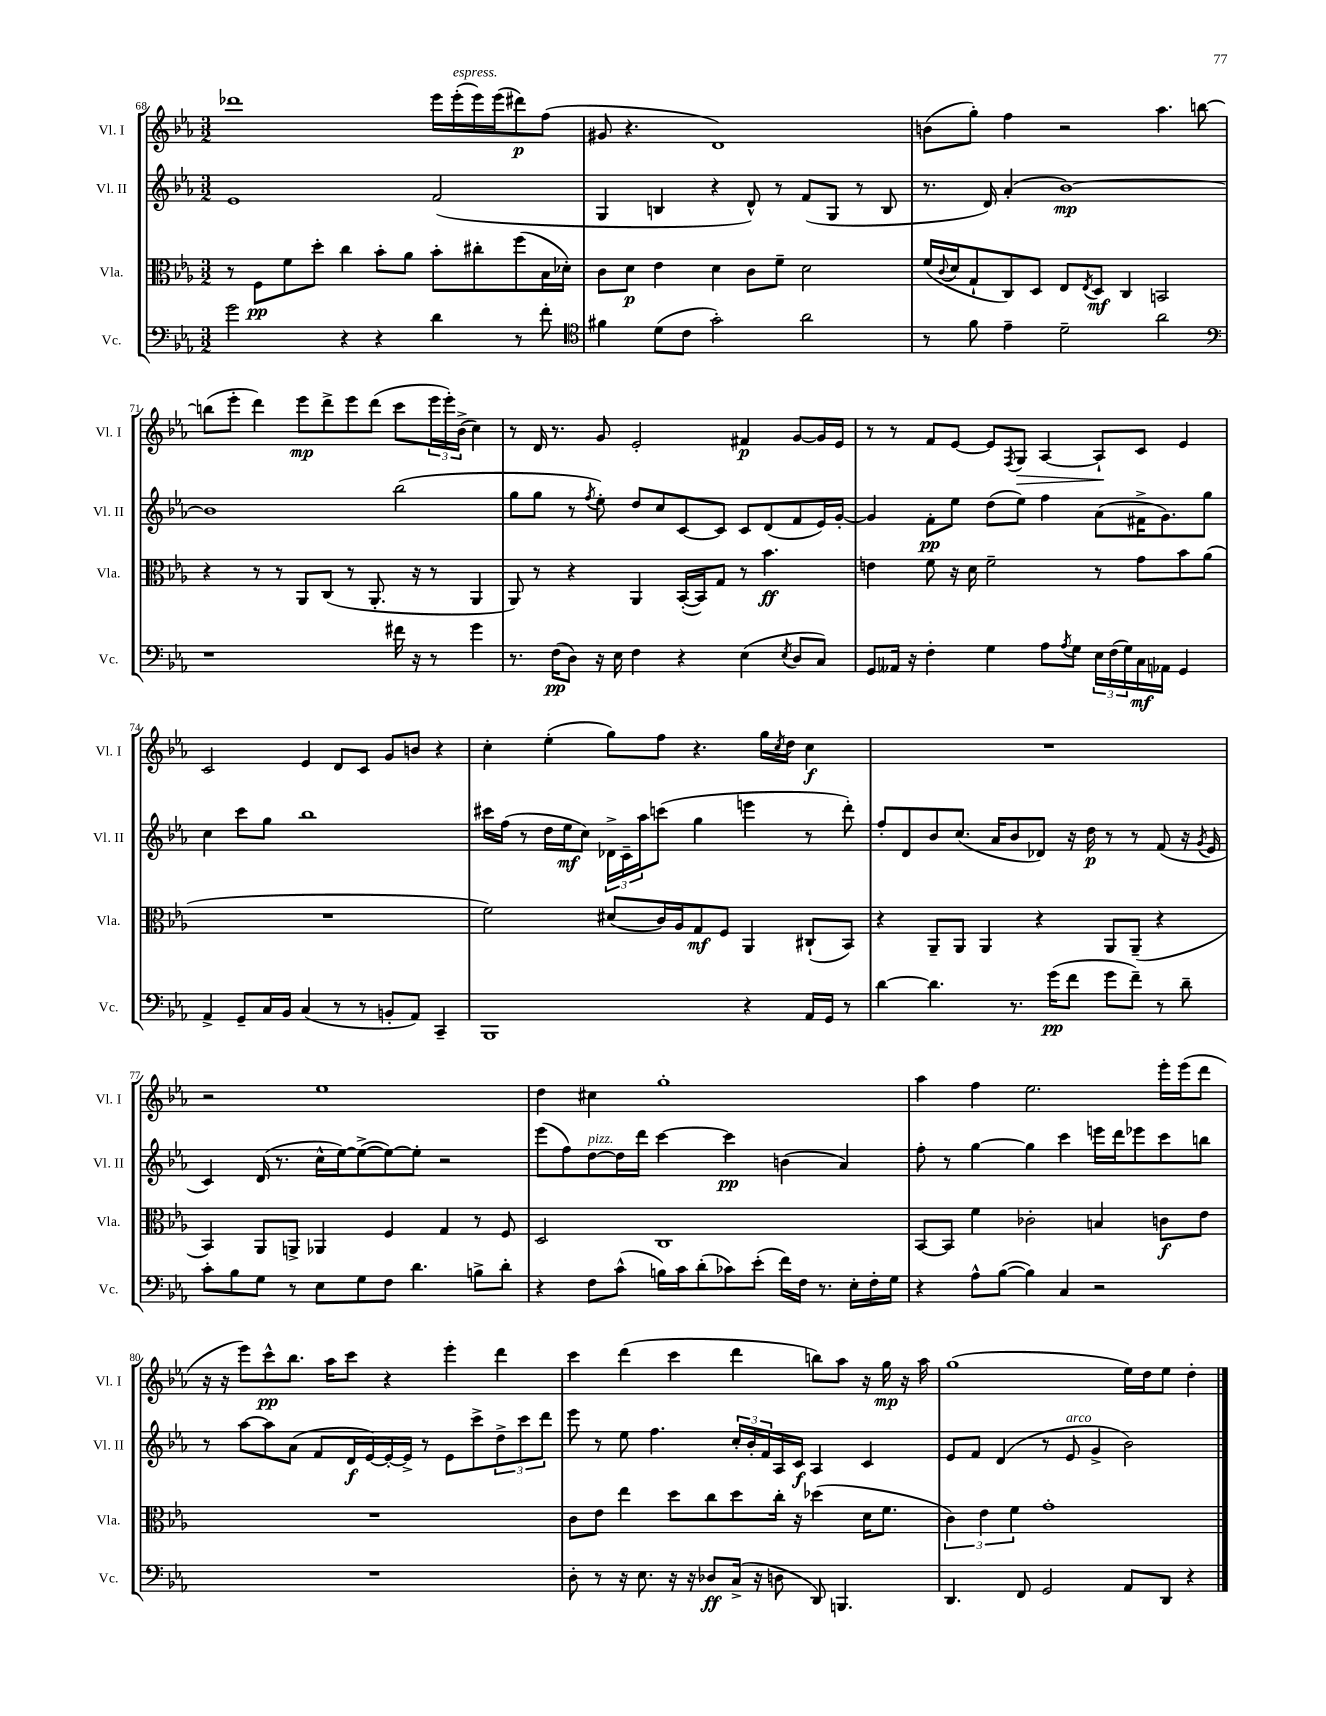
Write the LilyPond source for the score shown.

<<
\new StaffGroup <<
\new Staff = "s0" \with { instrumentName = "Vl. I" shortInstrumentName = "Vl. I" } {
    \clef treble \key ees \major \numericTimeSignature \time 3/2
    des'''1 ees'''16 ees'''16-.^\markup { \italic "espress." }( ees'''16) ees'''16( dis'''8\p) f''8( |
    gis'8 r4. d'1) |
    b'8( g''8-.) f''4 r2 aes''4. b''8~ |
    b''8( ees'''8-. d'''4) ees'''8\mp d'''8-> ees'''8 d'''8( c'''8 \tuplet 3/2 { ees'''16 ees'''16-.) bes'16->( } c''4) |
    r8 d'16 r8. g'8 ees'2-. fis'4\p g'8~ g'16 ees'16 |
    r8 r8 f'8 ees'8~ ees'8 \acciaccatura { f8 } g8\> aes4~ aes8-!\! c'8 ees'4 |
    c'2 ees'4 d'8 c'8 g'8 b'8 r4 |
    c''4-. ees''4-.( g''8) f''8 r4. g''16 \acciaccatura { c''8 } d''16 c''4\f |
    R1. |
    r2 ees''1 |
    d''4 cis''4 g''1-. |
    aes''4 f''4 ees''2. ees'''16-. ees'''16( d'''8 |
    r16 r16 ees'''8) c'''8-^\pp bes''8. aes''16 c'''8 r4 ees'''4-. d'''4 |
    c'''4 d'''4( c'''4 d'''4 b''8) aes''8 r16 g''16\mp r16 aes''16 |
    g''1( ees''16) d''16 ees''8 d''4-. \bar "|." |
}
\new Staff = "s1" \with { instrumentName = "Vl. II" shortInstrumentName = "Vl. II" } {
    \clef treble \key ees \major \numericTimeSignature \time 3/2
    ees'1 f'2( |
    g4 b4 r4 d'8-^) r8 f'8( g8 r8 b8 |
    r8. d'16) aes'4-.( bes'1~\mp) |
    bes'1 bes''2( |
    g''8 g''8 r8 \acciaccatura { f''8 } ees''8-.) d''8 c''8 c'8~ c'8 c'8 d'8( f'8 ees'16) g'16~-. |
    g'4 f'8-.\pp ees''8 d''8( ees''8) f''4 aes'8( fis'16-> g'8.) g''8 |
    c''4 c'''8 g''8 bes''1 |
    cis'''16 f''16( r8 d''16 ees''16\mf c''8) \tuplet 3/2 { des'16-> c'16-- aes''16 } c'''8( g''4 e'''4 r8 d'''8-.) |
    f''8-. d'8 bes'8 c''8.( aes'16 bes'8 des'8) r16 d''16\p r8 r8 f'8( r16 \acciaccatura { g'8 } ees'16 |
    c'4) d'16( r8. c''16-^ ees''16~) ees''8~->( ees''8~) ees''8-. r2 |
    ees'''8( f''8) d''8~^\markup { \italic "pizz." } d''16 d'''16 c'''4~ c'''4\pp b'4( aes'4) |
    f''8-. r8 g''4~ g''4 c'''4 e'''16 d'''16 ees'''8 c'''8 b''8 |
    r8 aes''8~ aes''8 aes'8( f'8 d'16\f ees'16~) ees'16~-. ees'16-> r8 ees'8 c'''8-> \tuplet 3/2 { d''8-> c'''8 d'''8 } |
    ees'''8 r8 ees''8 f''4. \tuplet 3/2 { c''16-. bes'16-. f'16 } aes16 c'16\f aes4 c'4 |
    ees'8 f'8 d'4( r8 ees'8^\markup { \italic "arco" } g'4-> bes'2) \bar "|." |
}
\new Staff = "s2" \with { instrumentName = "Vla." shortInstrumentName = "Vla." } {
    \clef alto \key ees \major \numericTimeSignature \time 3/2
    r8 f8\pp f'8 d''8-. c''4 bes'8-. aes'8 bes'8-. cis''8-. f''8( bes16 des'16-.) |
    c'8 d'8\p ees'4 d'4 c'8 f'8-- d'2 |
    f'16( \appoggiatura { c'8 } d'16 g8-! c8) d8 ees8 \acciaccatura { ees8 } d8\mf c4 b,2 |
    r4 r8 r8 aes,8 c8( r8 aes,8.-. r16 r8 aes,4 |
    aes,8) r8 r4 aes,4 bes,16~-.( bes,16) g8 r8 bes'4.\ff |
    e'4 f'8 r16 d'16 f'2-- r8 g'8 bes'8 aes'8( |
    R1. |
    f'2) dis'8( c'16) aes16 g8\mf f8 aes,4 cis8-!( bes,8) |
    r4 aes,8-- aes,8 aes,4 r4 aes,8 aes,8--( r4 |
    bes,4) aes,8 a,8-> aes,4 f4 g4 r8 f8 |
    d2 c1 |
    bes,8~ bes,8 f'4 ces'2-. b4 c'8\f ees'8 |
    R1. |
    c'8 ees'8 ees''4 d''8 c''8 d''8 c''16-. r16 des''4( d'16 f'8. |
    \tuplet 3/2 { c'4) ees'4 f'4 } g'1-. \bar "|." |
}
\new Staff = "s3" \with { instrumentName = "Vc." shortInstrumentName = "Vc." } {
    \clef bass \key ees \major \numericTimeSignature \time 3/2
    g'2 r4 r4 d'4 r8 f'8-. |
    \clef tenor fis'4 d'8( c'8 g'2-.) aes'2 |
    r8 f'8 ees'4-- d'2-- aes'2 |
    \clef bass r1 fis'16 r16 r8 g'4 |
    r8. f16\pp( d8) r16 ees16 f4 r4 ees4( \acciaccatura { ees8 } d8 c8) |
    g,8 aeses,16 r16 f4-. g4 aes8 \acciaccatura { aes8 } g8 \tuplet 3/2 { ees16 f16( g16) } c16\mf aes,16 g,4 |
    aes,4-> g,8-- c16 bes,16 c4( r8 r8 b,8-. aes,8) c,4-- |
    bes,,1 r4 aes,16 g,16 r8 |
    d'4~ d'4. r8. g'16\pp( f'8 g'8 f'8--) r8 d'8-- |
    c'8-. bes8 g8 r8 ees8 g8 f8 d'4. b8-> d'8-. |
    r4 f8 c'8-^( b16) c'16 d'8-.( ces'8) ees'8-.( f'16) f16 r8. ees16-. f16-. g16 |
    r4 aes8-^ bes8~( bes4) c4 r2 |
    R1. |
    d8-. r8 r16 ees8. r16 r16 des8\ff c16->( r16 d8 d,8) b,,4. |
    d,4. f,8 g,2 aes,8 d,8 r4 \bar "|." |
}
>>
>>
\layout { \context { \Score currentBarNumber = #68 } }
